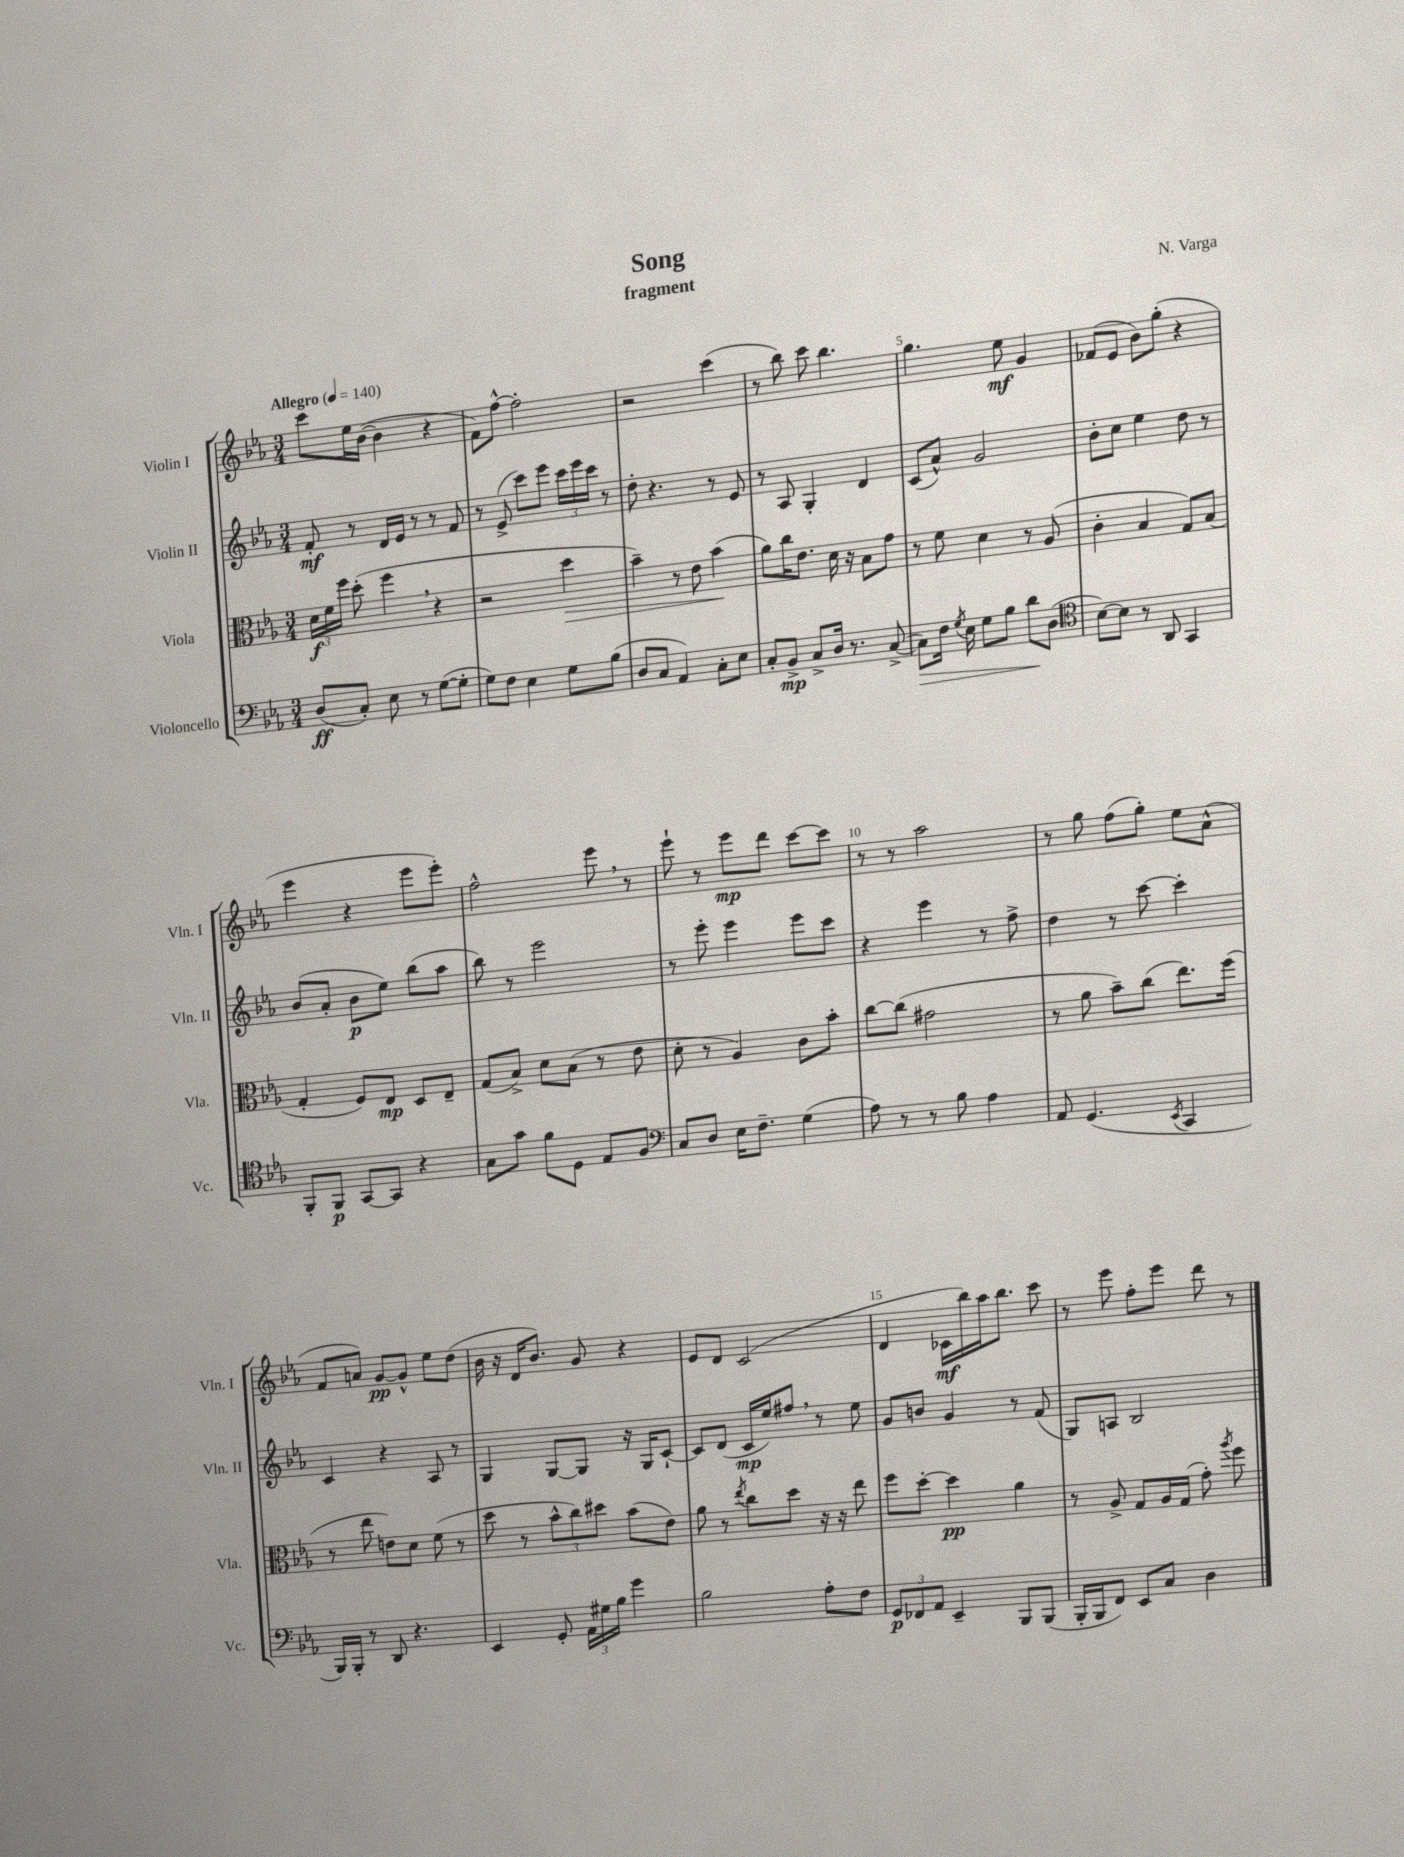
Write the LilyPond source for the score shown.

\header { title = "Song" composer = "N. Varga" subtitle = "fragment" }
<<
\new StaffGroup <<
\new Staff = "s0" \with { instrumentName = "Violin I" shortInstrumentName = "Vln. I" } {
    \clef treble \key ees \major \numericTimeSignature \time 3/4 \tempo "Allegro" 4 = 140
    \autoBeamOff c'''8[ ees''16 bes'16]~( bes'4 r4 |
    f'8[) f''8]~-^ f''2-. |
    r2 c'''4( |
    r8 bes''8) c'''8 bes''4. |
    g''4. ees''8\mf g'4 |
    fes'8[( ees'8] bes'8[) g''8]-.( r4 |
    ees'''4 r4 ees'''8[ ees'''8]-.) |
    f''2-^ ees'''8 \breathe r8 |
    ees'''8-! r8 ees'''8[\mp d'''8] c'''8[~ c'''8] |
    r8 r8 aes''2 |
    r8 g''8 f''8[( g''8]-.) ees''8[ aes'8]-^( |
    f'8[ a'8]) g'8[~\pp g'8]-^ ees''8[ d''8]( |
    bes'16 r16 d'16[ bes'8.]) g'8 r4 |
    ees'8[ d'8] c'2( |
    d'4 ces'16[\mf bes''16) aes''16 bes''8.] c'''8 |
    r8 ees'''8 f''8[-. ees'''8] d'''8 r8 \bar "|." |
}
\new Staff = "s1" \with { instrumentName = "Violin II" shortInstrumentName = "Vln. II" } {
    \clef treble \key ees \major \numericTimeSignature \time 3/4
    \autoBeamOff f'8-.\mf r8 d'16[ ees'16] r8 r8 f'8 |
    r8 ees'8->( c'''8[) ees'''8] \tuplet 3/2 { c'''16[ ees'''16 c'''16] } r8 |
    d''8-. r4. r8 ees'8 |
    r8 aes8 g4-. d'4 |
    c'8[( aes'8]-^) g'2 |
    bes'8[-. c''8] ees''4 d''8 r8 |
    bes'8[( aes'8]-. bes'8[\p ees''8]) bes''8[( aes''8] |
    bes''8) r8 ees'''2 |
    r8 ees'''8-. ees'''4 ees'''8[ c'''8] |
    r4 ees'''4 r8 f''8-> |
    d''4 r8 c'''8~ c'''4-. |
    c'4 r4 aes8 r8 |
    g4 g8[~ g8] r16 g16[ c'8]~-! |
    c'8[ d'8]( c'16[\mp ees''16) fis''8] \breathe r8 ees''8 |
    g'8[ b'8] g'4 r8 f'8( |
    g8[) a8] bes2 \bar "|." |
}
\new Staff = "s2" \with { instrumentName = "Viola" shortInstrumentName = "Vla." } {
    \clef alto \key ees \major \numericTimeSignature \time 3/4
    \autoBeamOff \tuplet 3/2 { d'16[\f f'16 f''16] } d''8-.( f''4 \breathe r4 |
    r2 d''4\> |
    bes'4--) r8 ees'8 bes'4\!( |
    aes'8[) c''16 ees'8.] d'16 r16 bes8[ g'8] |
    r8 f'8 d'4 r8 aes8( |
    c'4-. bes4 g8[) bes8]( |
    g4-. f8[) ees8]\mp d8[ ees8]-- |
    g8[( bes8]->) d'8[ bes8]( r8 ees'8 |
    d'8-. r8 aes4) c'8[ bes'8]-. |
    c''8[~ c''8]( gis'2 |
    r8 aes'8 bes'8[--) c''8]( ees''8.[) f''16]( |
    r8 ees''8 e'8[) d'8] f'8( r8 |
    d''8 r8 \tuplet 3/2 { bes'8[-^ c''8) dis''8] } bes'8[( ees'8]) |
    aes'8 r8 \acciaccatura { ees''8 } c''8[ d''8] r16 r16 ees''8 |
    f''8[ d''8]~-. d''4\pp aes'4 |
    r8 aes8-> g8[ aes16 g16]( g'8-.) \acciaccatura { aes''8 } f''8 \bar "|." |
}
\new Staff = "s3" \with { instrumentName = "Violoncello" shortInstrumentName = "Vc." } {
    \clef bass \key ees \major \numericTimeSignature \time 3/4
    \autoBeamOff d8[\ff( c8]-.) ees8 r8 g8[~( g8]-. |
    g8[) f8] ees4 g8[ bes8]( |
    d8[ c8] aes,4) c8[-. ees8] |
    c8[-. bes,8]->\mp c8[-> d16] r8. c8~->( |
    c8[\>) f16] \acciaccatura { g8 } ees16 g8[ bes8] d'8[\! d8]( |
    \clef tenor bes8[~) bes8] r8 aes,8 g,4 |
    f,8[-. f,8]\p g,8[~ g,8] r4 |
    g8[ g'8] f'8[ d8] ees8[ f8] |
    \clef bass c8[ d8] ees16[ f8.]-- g4( |
    aes8) r8 r8 bes8 aes4 |
    aes,8 g,4.( \acciaccatura { ees,8 } c,4 |
    bes,,16[) bes,,16]-. r8 d,8 r4. |
    ees,4 g,8-. \tuplet 3/2 { aes,16[ gis16 bes16] } g'4 |
    bes2 aes8[-. f8] |
    \tuplet 3/2 { g,8[\p fes,8 aes,8] } ees,4-- bes,,8[ bes,,8]( |
    bes,,16[-. bes,,16 f,8]) ees,8[ c8] d4 \bar "|." |
}
>>
>>
\layout { \context { \Score \override BarNumber.break-visibility = ##(#f #t #t) barNumberVisibility = #(every-nth-bar-number-visible 5) } }
